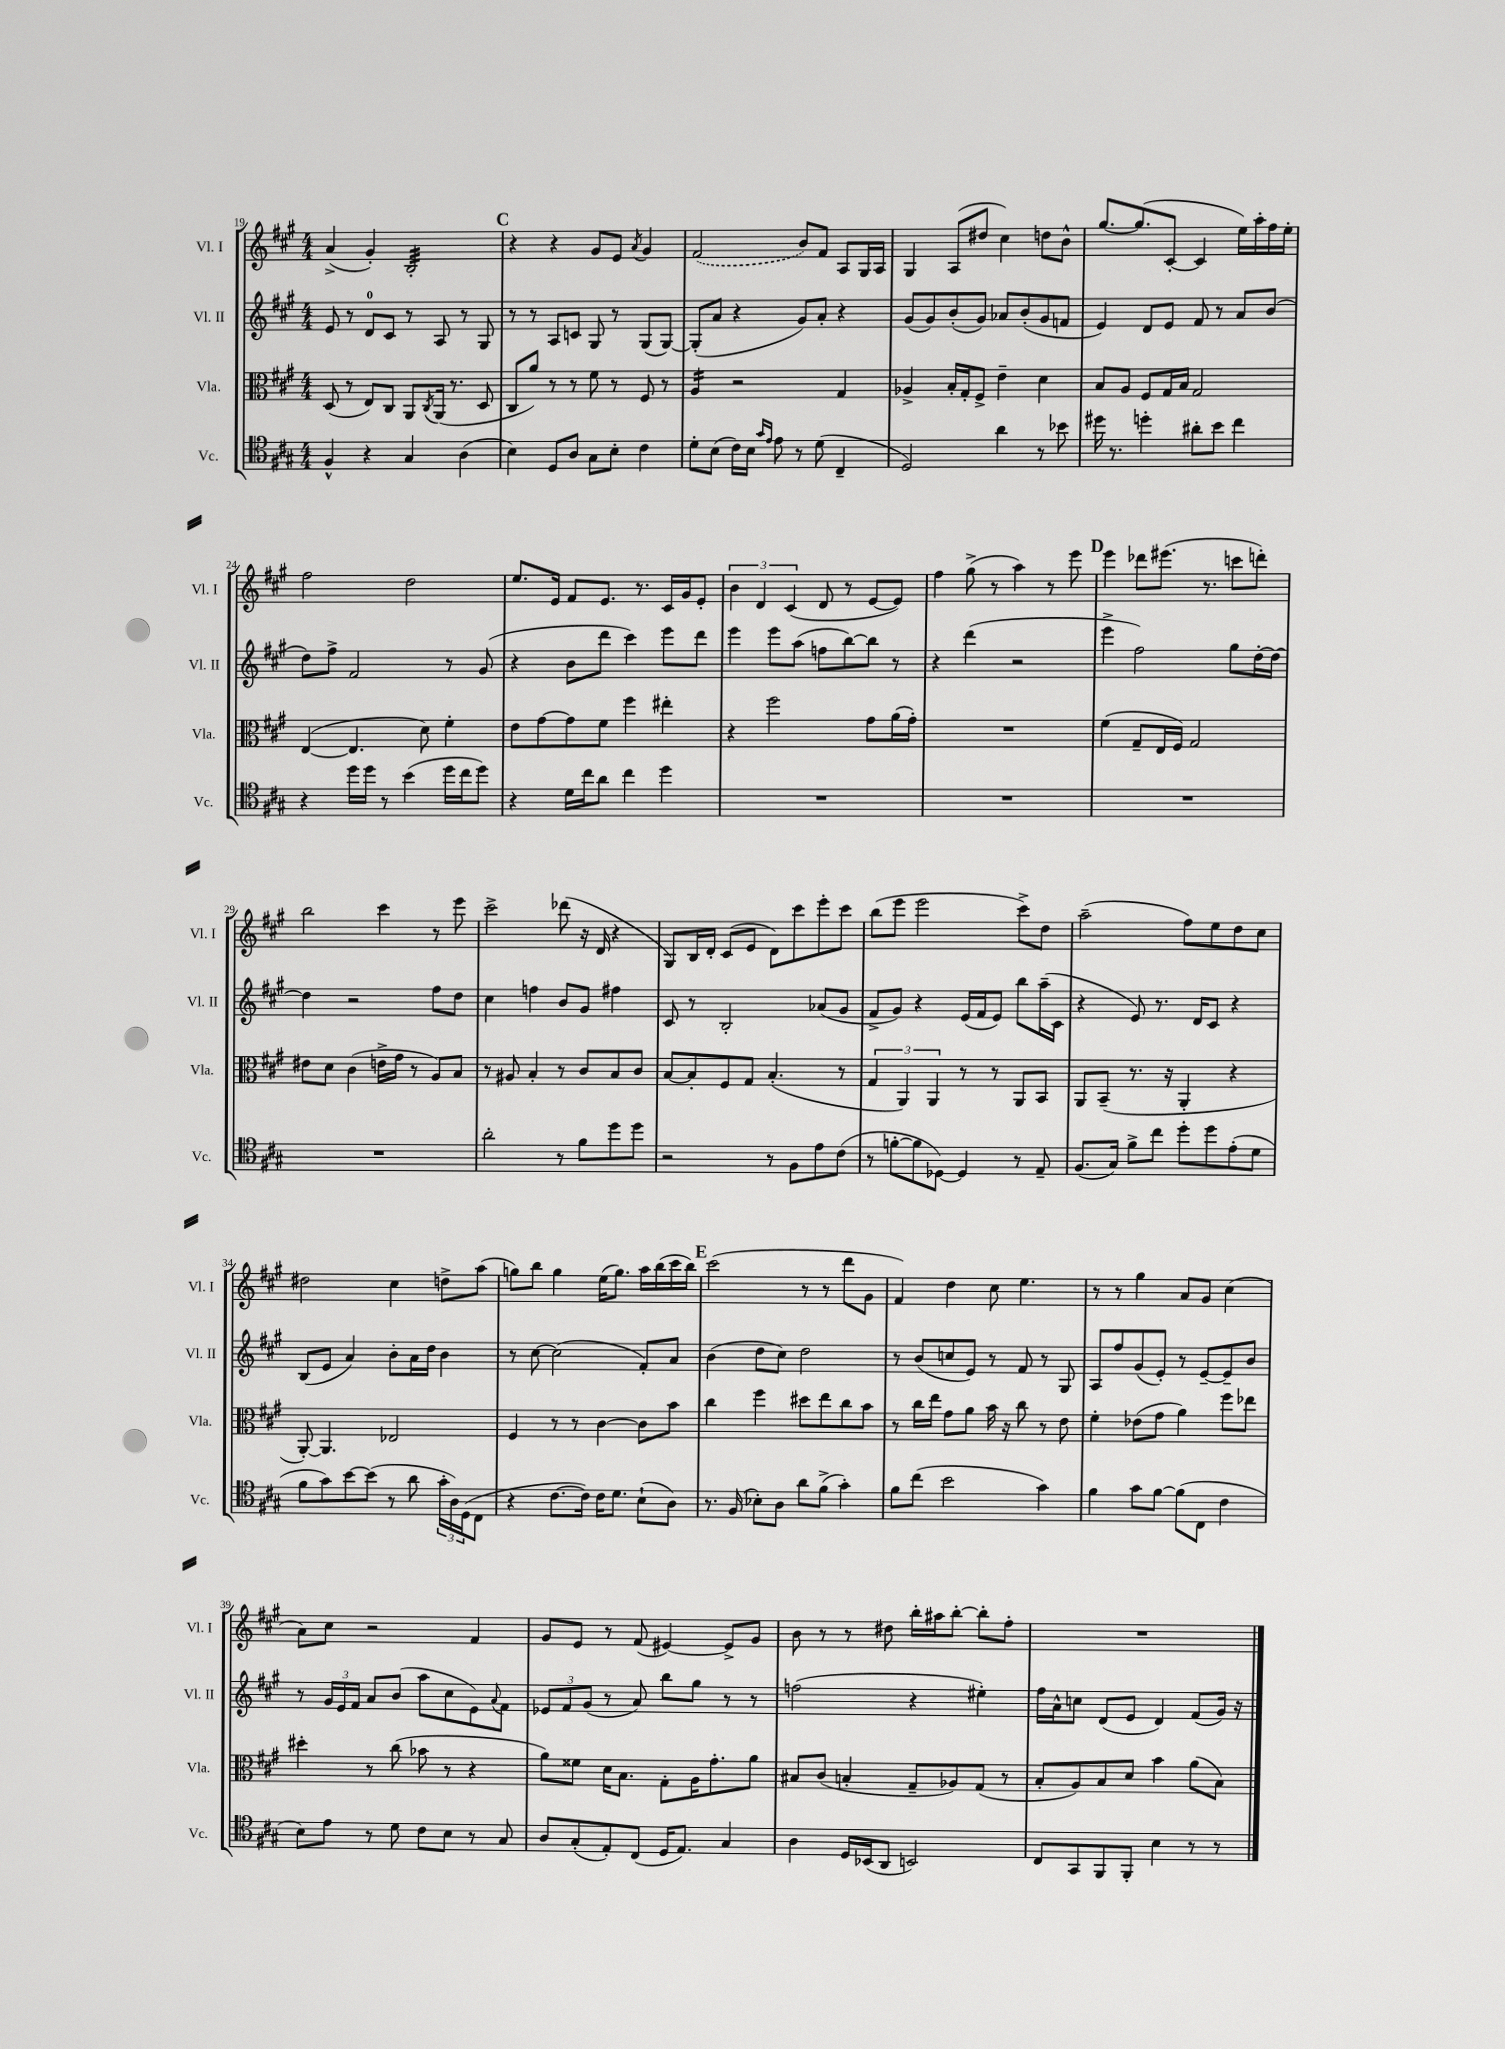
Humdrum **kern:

**kern	**kern	**kern	**kern
*staff4	*staff3	*staff2	*staff1
*clefC4	*clefC3	*clefG2	*clefG2
*k[f#c#g#]	*k[f#c#g#]	*k[f#c#g#]	*k[f#c#g#]
*M4/4	*M4/4	*M4/4	*M4/4
4F#^^/	(8D/	8e/	(4a^/
.	8r	8r	.
4r	8E/L)	8d/L	4g#'/)
.	8C#/J	8c#/J	.
4G#/	8AA/L	8r	2B'/
.	8qC#/	.	.
.	(16AA/Jk	8A/	.
.	8.r	.	.
(4A\	.	8r	.
.	8D/	8G#/	.
=	=	=	=
4B\)	8C#/L	8r	4r
.	8a/J)	8r	.
8D/L	8r	8A/L	4r
8A/J	8r	8c/J	.
8G#\L	8f#\	8G#/	8g#/L
8B'\J	8r	8r	8e/J
.	.	.	8qa/
4c#\	8F#/	(8G#/L	4g#/
.	8r	[8G#/J)	.
=	=	=	=
8d'\L	4A/	(8G#'/]L	(2f#/
(8B\J	.	8a/J	.
16c#\LL)	2r	4r	.
16B\JJ	.	.	.
16qqg#/LL	.	.	.
16qqe/JJ	.	.	.
8e\	.	.	.
8r	.	8g#/L)	8b/L)
(8d\	.	8a'/J	8f#/J
4C#~/	4G#/	4r	8A/L
.	.	.	16G#/L
.	.	.	16A/JJ
=	=	=	=
2D/)	4A-^/	(8g#/L	4G#/
.	.	8g#/)	.
.	16B'/LL	(8b'/	(8A/L
.	16G#'/J	.	.
.	8F#^/J	8g#/J)	8dd#/J
4a\	4e~\	8a-/L	4cc#\)
.	.	(8b'/	.
8r	4d\	8g#/	8dd\L
8b-\	.	8f/J	8b^^\J
=	=	=	=
16dd#\	8B/L	4e/)	[8.gg#/L
8.r	.	.	.
.	8A/J	.	.
.	.	.	(8.gg#/]
4dd'\	8F#/L	8d/L	.
.	16G#/L	8e/J	[8c#'/J
.	16B/JJ	.	.
8a#'\L	2G#/	8f#/	4c#/]
8b\J	.	8r	.
4cc#\	.	8a/L	16ee\LL)
.	.	.	16aa'\
.	.	(8b/J	16ff#\
.	.	.	16ee'\JJ
=	=	=	=
4r	([4E/	8dd\L)	2ff#\
.	.	8ff#^\J	.
16dd\LL	4.E/]	2f#/	.
16dd\JJ	.	.	.
8r	.	.	.
(4b\	.	.	2dd\
.	8d\)	.	.
16dd\LL	4f#'\	8r	.
16cc#\J	.	.	.
8dd\J)	.	(8g#/	.
=	=	=	=
4r	8e\L	4r	8.ee/L
.	[8g#\	.	.
.	.	.	16e/Jk
16d\LL	8g#\]	8b\L	8f#/L
16cc#\J	.	.	.
8a\J	8f#\J	8ddd\J	8.e/J
4cc#\	4ff#\	4ccc#\)	.
.	.	.	8.r
4dd\	4ee#'\	8eee\L	16c#/LL
.	.	.	16g#/J
.	.	8ddd\J	8e'/J
=	=	=	=
1r	4r	4eee\	6b\
.	.	.	6d/
.	2ff#\	8eee\L	.
.	.	.	(6c#/
.	.	(8aa\J	.
.	.	8ff\L	8d/
.	.	[8bb\)	8r
.	8g#\L	8bb\]J	[8e/L
.	(16a\L	8r	8e/]J)
.	16g#'\JJ)	.	.
=	=	=	=
1r	1r	4r	4ff#\
.	.	(4ddd\	(8gg#^\
.	.	.	8r
.	.	2r	4aa\)
.	.	.	8r
.	.	.	8eee\
=	=	=	=
1r	(4f#\	4eee^\	4eee\
.	8G#~/L	2ff#\)	8ddd-\L
.	16E/L	.	(8.eee#\J
.	16F#/JJ)	.	.
.	2G#/	.	.
.	.	.	8.r
.	.	8gg#\L	8ccc\L
.	.	[16dd'\L	8ddd'\J)
.	.	16dd\_JJ	.
=	=	=	=
1r	8e#\L	4dd\]	2bb\
.	8d\J	.	.
.	(4c#\	2r	.
.	16e^\LL	.	4ccc#\
.	16g#\JJ	.	.
.	8r	.	.
.	8A/L)	8ff#\L	8r
.	8B/J	8dd\J	8eee\
=	=	=	=
2a'\	8r	4cc#\	2ccc#^\
.	8A#/	.	.
.	4B'/	4ff\	.
8r	8r	8b/L	(8ddd-\
8f#\L	8c#/L	8g#/J	16r
.	.	.	16d/
8dd\	8B/	4ff#\	4r
8dd\J	8c#/J	.	.
=	=	=	=
2r	[8B/L	8c#/	8G#/L)
.	8B'/]	8r	16B/L
.	.	.	16d'/JJ
.	8F#/	2B'/	(8c#/L
.	8G#/J	.	8e/J
8r	(4.B'/	.	8d\L)
8F#\L	.	.	8ccc#\
8e\	.	(8a-/L	8eee'\
(8c#\J	8r	8g#/J	8ccc#\J
=	=	=	=
8r	6G#/	8f#^/L	(8bb\L
[8f'\L	.	8g#/J)	8eee\J
.	6AA/)	.	.
8f\]	.	4r	2eee\
.	6AA/	.	.
[8D-\J)	.	.	.
4D-/]	8r	(16e/LL	.
.	.	16f#/J	.
.	8r	8e/J)	.
8r	8AA/L	8bb\L	8ccc#^\L)
8E~/	8BB/J	(16aa~\L	8dd\J
.	.	16c#\JJ	.
=	=	=	=
(8.F#/L	8AA/L	4r	(2aa~\
.	(8BB~/J	.	.
16G#/Jk)	.	.	.
8f#^\L	8.r	8e/)	.
8cc#\J	.	8.r	.
.	16r	.	.
8dd'\L	4AA'/	.	8ff#\L)
.	.	16d/LK	.
8dd\	.	8c#/J	8ee\
(8e'\	4r	4r	8dd\
8d\J	.	.	8cc#\J
=	=	=	=
8f#\L	[8AA'/)	(8B/L	2dd#\
8g#\)	4.AA/]	8e/J	.
[8b\	.	4a/)	.
(8b\]J	.	.	.
8r	2E-/	8b'\L	4cc#\
8a\	.	16a\L	.
.	.	16dd\JJ	.
24g#'\LL	.	4b\	8dd^\L
24A\)	.	.	.
(24D\J	.	.	.
8C#\J	.	.	(8aa\J
=	=	=	=
4r	4F#/	8r	8gg\L)
.	.	[8cc#\	8bb\J
[8.c#\L	8r	(2cc#\]	4gg\
.	8r	.	.
16c#\]Jk)	.	.	.
16c#\LK	[4c#\	.	(16ee\LK
8.d\J	.	.	8.gg\J)
(8B`\L	8c#\]L	8f#'/L)	16aa\LL
.	.	.	(16bb\
8A\J)	8b\J	8a/J	16ccc#\
.	.	.	16bb\JJ)
=	=	=	=
8.r	4cc#\	(4b\	(2ccc#\
(16F#/	.	.	.
8B-'\L)	4ff#\	8dd\L	.
8A\J	.	8cc#\J)	.
8a\L	8dd#\L	2dd\	8r
(8f#^\J	8ee\	.	8r
4g#'\)	8cc#\	.	8ddd\L
.	8b\J	.	8g#\J
=	=	=	=
8f#\L	8r	8r	4f#/)
(8cc#\J	16cc#\LL	(8b/L	.
.	16ee\JJ	.	.
2b\	8g#\L	8cc/	4dd\
.	8a\J	8e/J)	.
.	16b\	8r	8cc#\
.	16r	.	.
.	8cc#\	8f#/	4.ee\
4g#\)	8r	8r	.
.	8e\	8G#/	.
=	=	=	=
4f#\	4f#'\	8A/L	8r
.	.	8ff#/	8r
8g#\L	(8e-\L	(8g#/	4gg#\
[8f#\J	8g#\J	8e'/J)	.
(8f#\]L	4a\)	8r	8a/L
8C#\J	.	[8e~/L	8g#/J
4c#\	8ff#\L	8e~/]	(4cc#\
.	8ee-\J	8b/J	.
=	=	=	=
8B\L)	4dd#'\	8r	8a\L)
8e\J	.	24g#/LL	8cc#\J
.	.	24e/	.
.	.	24f#/JJ	.
8r	8r	8a/L	2r
8d\	(8cc#\	(8b/J	.
8c#\L	8b-\	8aa\L	.
8B\J	8r	8cc#\	.
8r	4r	8e\)	4f#/
.	.	8qqa/	.
8G#/	.	8f#\J	.
=	=	=	=
8A/L	8a\L)	12e-/L	8g#/L
.	.	12f#/	.
(8G#'/	8f##\J	.	8e/J
.	.	(12g#/J	.
8E'/)	16d\LK	8r	8r
.	8.B\J	.	.
(8C#/J	.	8a/)	(8f#/
16D/LK	8G#'\L	8bb\L	[4e#/)
8.E/J)	.	.	.
.	16A\K	8gg#\J	.
.	8.g#'\	.	.
4G#/	.	8r	8e#^/]L
.	8a\J	8r	8g#/J
=	=	=	=
4A\	8B#/L	(2ff\	8b\
.	(8c#/J	.	8r
16D/LL	4B'/	.	8r
(16BB-/J	.	.	.
8AA/J	.	.	8dd#\
2BB/)	8G#~/L	4r	16bb'\LL
.	.	.	16aa#\J
.	8A-/)	.	[8bb'\J
.	(8G#/J	4ee#'\)	8bb'\]L
.	8r	.	8ff#'\J
=	=	=	=
8C#/L	8B'/L	16ff#\LL	1r
.	.	16a^^\J	.
8GG#/	8A/)	8cc\J	.
8FF#/	8B/	(8d/L	.
8FF#'/J	8d/J	8e/J	.
4B\	4b\	4d/)	.
8r	(8a\L	(8f#/L	.
8r	8B\J)	16g#/Jk)	.
.	.	16r	.
==	==	==	==
*-	*-	*-	*-
